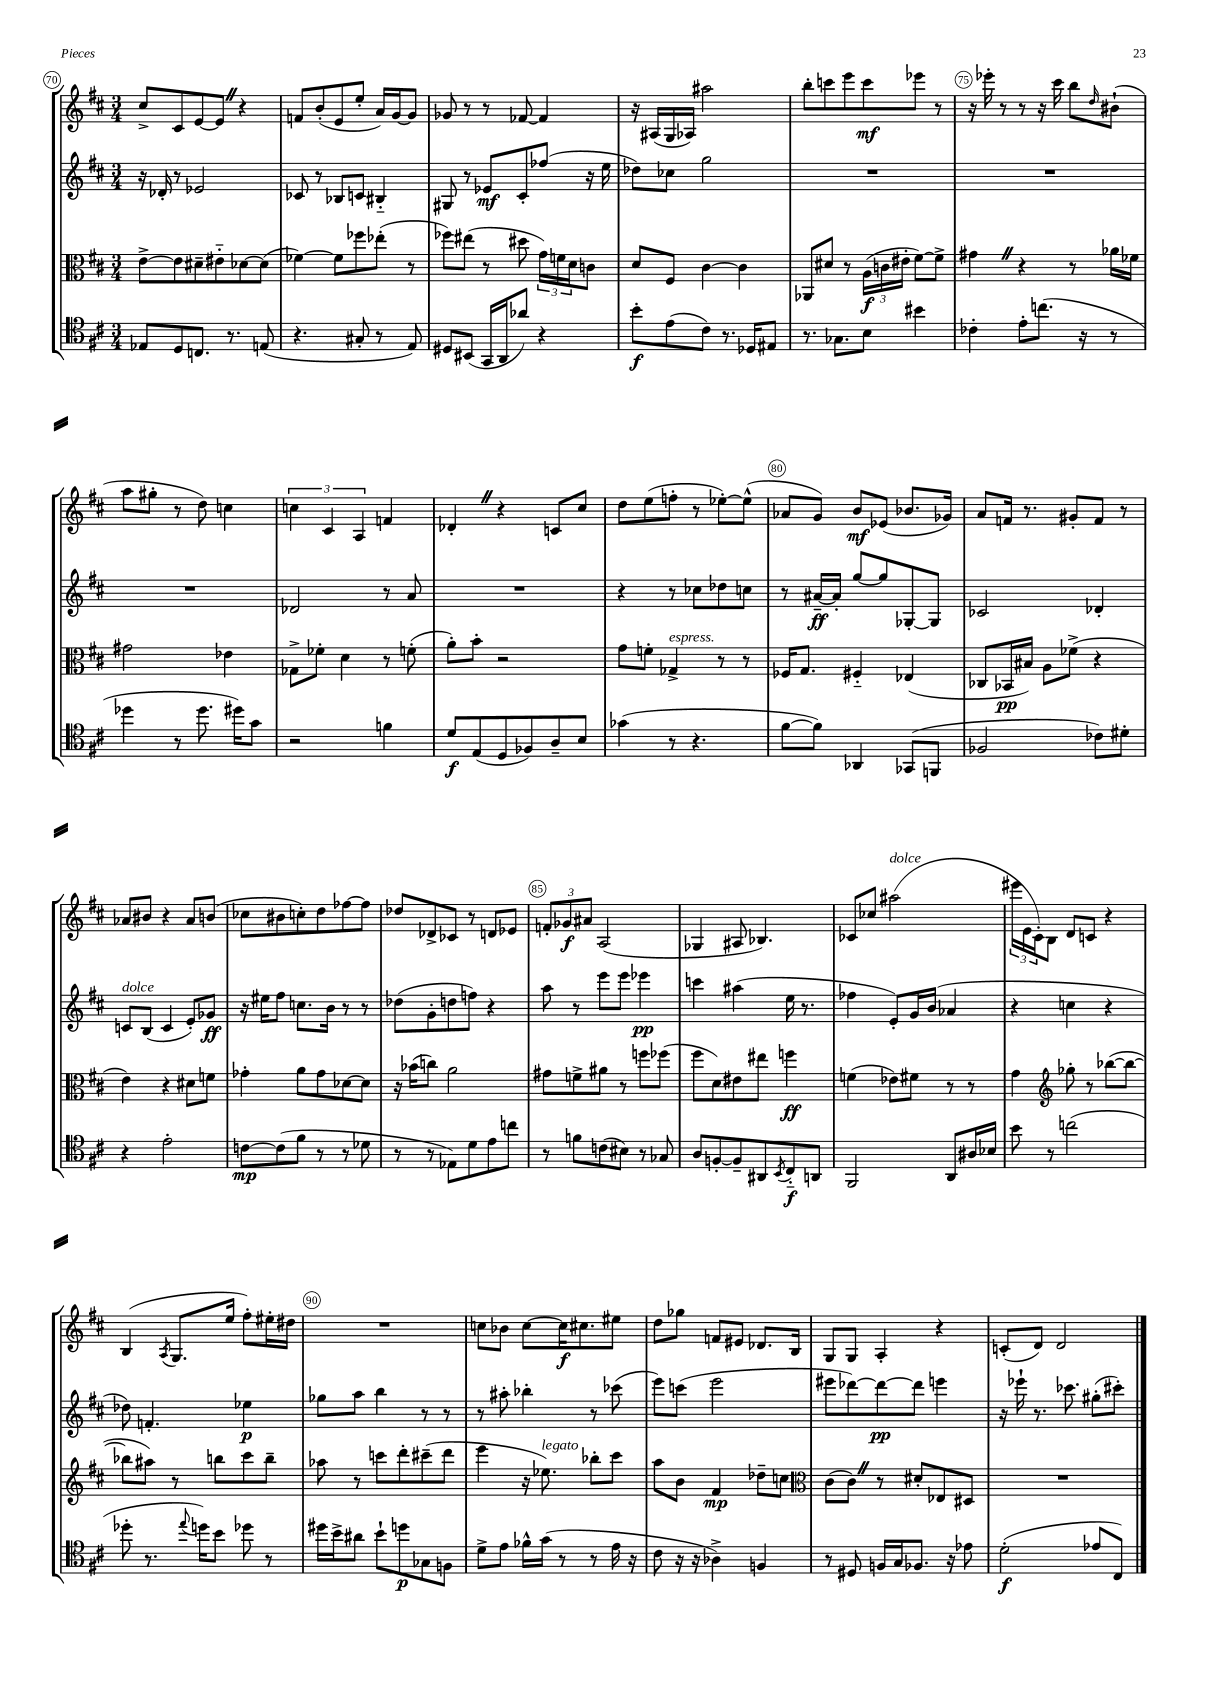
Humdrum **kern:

**kern	**dynam	**kern	**dynam	**kern	**dynam	**kern	**dynam
*part4	*part4	*part3	*part3	*part2	*part2	*part1	*part1
*staff4	*staff4	*staff3	*staff3	*staff2	*staff2	*staff1	*staff1
*clefC4	*	*clefC3	*	*clefG2	*	*clefG2	*
*k[f#c#]	*	*k[f#c#]	*	*k[f#c#]	*	*k[f#c#]	*
*M3/4	*	*M3/4	*	*M3/4	*	*M3/4	*
=70	=70	=70	=70	=70	=70	=70	=70
8E-X/L	.	[8e^\L	.	16r	.	8cc#^/L	.
.	.	.	.	16d-X'/	.	.	.
8D/	.	8e\]	.	8r	.	8c#/	.
8.Cn/J	.	8d#X~\	.	2e-X/	.	[8e/	.
.	.	8e#X\	.	.	.	8eZ/J]	.
8.r	.	.	.	.	.	.	.
.	.	[8d-X\	.	.	.	4r	.
(8En/	.	(8d-\J]	.	.	.	.	.
=71	=71	=71	=71	=71	=71	=71	=71
4.r	.	[4f-X\)	.	8c-X/	.	8fn/L	.
.	.	.	.	8r	.	(8b'/	.
.	.	8f-\L]	.	8B-X/L	.	8e/	.
8G#X'/	.	8ff-X\	.	8cn/J	.	8ee'/J	.
8r	.	(8ee-X'\J	.	4B#X/	.	16a/LL)	.
.	.	.	.	.	.	[16g/J	.
8E/)	.	8r	.	.	.	8g/J]	.
=72	=72	=72	=72	=72	=72	=72	=72
8D#X/L	.	8ff-X\L)	.	8G#X/	.	8g-X/	.
(8BB#X/J	.	(8ee#X\J	.	8r	.	8r	.
16GG/LL	.	8r	.	8e-X/L	mf	8r	.
16AA/J	.	.	.	.	.	.	.
8a-X/J)	.	8dd#X\	.	8c#'/	.	[8f-X/	.
4r	.	24g\LL)	.	(8ff-X/J	.	4f-/]	.
.	.	24fn\	.	.	.	.	.
.	.	24d\J	.	.	.	.	.
.	.	8cn\J	.	16r	.	.	.
.	.	.	.	16ee\	.	.	.
=73	=73	=73	=73	=73	=73	=73	=73
8b'\L	f	8d/L	.	8dd-X\L)	.	16r	.
.	.	.	.	.	.	(16A#X/LL	.
(8e\	.	8F#/J	.	8cc-X\J	.	16G/	.
.	.	.	.	.	.	16A-X/JJ)	.
8c#\J)	.	[4c#\	.	2gg\	.	2aa#X\	.
8.r	.	.	.	.	.	.	.
.	.	4c#\]	.	.	.	.	.
16D-X/KL	.	.	.	.	.	.	.
8E#X/J	.	.	.	.	.	.	.
=74	=74	=74	=74	=74	=74	=74	=74
8.r	.	8AA-X/L	.	2.r	.	8bb'\L	.
.	.	8d#X/J	.	.	.	8cccn\	.
8.G-X\L	.	.	.	.	.	.	.
.	.	8r	.	.	.	8eee\	.
8B\J	.	(24A\LL	f	.	.	8ccc\	mf
.	.	24cn\	.	.	.	.	.
.	.	24e#X'\JJ	.	.	.	.	.
4b#X\	.	[8f#\L)	.	.	.	8eee-X\J	.
.	.	8f#^\J]	.	.	.	8r	.
=75	=75	=75	=75	=75	=75	=75	=75
4c-X'\	.	4g#XZ\	.	2.r	.	16r	.
.	.	.	.	.	.	16eee-X'\	.
.	.	.	.	.	.	8r	.
8e'\L	.	4r	.	.	.	8r	.
(8.ccn\J	.	.	.	.	.	16r	.
.	.	.	.	.	.	16ccc#\	.
.	.	8r	.	.	.	8bb\L	.
16r	.	.	.	.	.	.	.
.	.	.	.	.	.	16qqdd/	.
8r	.	16a-X\LL	.	.	.	(8b#X`\J	.
.	.	16f-X\JJ	.	.	.	.	.
!!LO:LB:g=z
=76	=76	=76	=76	=76	=76	=76	=76
4dd-X\	.	2g#X\	.	2.r	.	8aa\L	.
.	.	.	.	.	.	8gg#X'\J	.
8r	.	.	.	.	.	8r	.
8.dd-\	.	.	.	.	.	8dd\)	.
.	.	4e-X\	.	.	.	4ccn\	.
16dd#X\KL)	.	.	.	.	.	.	.
8g\J	.	.	.	.	.	.	.
=77	=77	=77	=77	=77	=77	=77	=77
2r	.	8G-X^\L	.	2d-X/	.	6ccn\	.
.	.	8f-X'\J	.	.	.	.	.
.	.	.	.	.	.	6c#/	.
.	.	4d\	.	.	.	.	.
.	.	.	.	.	.	6A/	.
4fn\	.	8r	.	8r	.	4fn/	.
.	.	(8fn'\	.	8a/	.	.	.
=78	=78	=78	=78	=78	=78	=78	=78
8d/L	f	8a'\L)	.	2.r	.	4d-X'Z/	.
(8E/	.	8b'\J	.	.	.	.	.
8D/	.	2r	.	.	.	4r	.
8F-X/)	.	.	.	.	.	.	.
8A~/	.	.	.	.	.	8cn/L	.
8B/J	.	.	.	.	.	8cc#/J	.
=79	=79	=79	=79	=79	=79	=79	=79
(4g-X\	.	8g\L	.	4r	.	8dd\L	.
.	.	8fn'\J	.	.	.	(8ee\	.
!	!	!LO:TX:a:i:t=espress.	!	!	!	!	!
8r	.	4G-X^/	.	8r	.	8ffn'\J	.
4.r	.	.	.	8cc-X\L	.	8r	.
.	.	8r	.	8dd-X\	.	[8ee-X'\L)	.
.	.	8r	.	8ccn\J	.	(8ee-^^\J]	.
=80	=80	=80	=80	=80	=80	=80	=80
[8f#\L	.	16F-X/KL	.	8r	.	8a-X/L	.
.	.	8.G/J	.	.	.	.	.
8f#\J])	.	.	.	[16a#X~/LL	ff	8g/J)	.
.	.	.	.	16a#'/JJ]	.	.	.
4AA-X/	.	4F#X/	.	[8gg/L	.	8b/L	mf
.	.	.	.	8gg/]	.	(8e-X/J	.
(8GG-X/L	.	(4E-X/	.	[8G-X'/	.	8.b-X/L	.
8FFn/J	.	.	.	8G-/J]	.	.	.
.	.	.	.	.	.	16g-X/Jk)	.
=81	=81	=81	=81	=81	=81	=81	=81
2F-X/	.	8C-X/L	.	2c-X/	.	8a/L	.
.	.	16BB-X/L	pp	.	.	16fn/Jk	.
.	.	16B#X/JJ)	.	.	.	8.r	.
.	.	8A\L	.	.	.	.	.
.	.	(8f-X^\J	.	.	.	8g#X'/L	.
8c-X\L)	.	4r	.	4d-X'/	.	8f/J	.
8d#X'\J	.	.	.	.	.	8r	.
!!LO:LB:g=z
=82	=82	=82	=82	=82	=82	=82	=82
!	!	!	!	!LO:TX:a:i:t=dolce	!	!	!
4r	.	4e\)	.	8cn/L	.	8a-X/L	.
.	.	.	.	(8B/J	.	8b#X/J	.
2e'\	.	4r	.	4c/	.	4r	.
.	.	8d#X\L	.	8e'/L)	.	8a-/L	.
.	.	8fn\J	.	8g-X/J	ff	(8bn/J	.
=83	=83	=83	=83	=83	=83	=83	=83
[8cn\L	mp	4g-X'\	.	16r	.	8cc-X\L	.
.	.	.	.	16ee#X\KL	.	.	.
(8c\]	.	.	.	8ff#\J	.	8b#X\	.
8f#\J	.	8a\L	.	8.ccn\L	.	8ccn'\)	.
8r	.	8g-\	.	.	.	8dd\	.
.	.	.	.	16b\Jk	.	.	.
8r	.	[8d-X\	.	8r	.	[8ff-X\	.
8d-X\	.	8d-\J]	.	8r	.	8ff-\J]	.
=84	=84	=84	=84	=84	=84	=84	=84
8r	.	16r	.	(8dd-X\L	.	8dd-X/L	.
.	.	(16b-X\KL	.	.	.	.	.
8r	.	8ccn\J)	.	8g'\	.	8d-X^/	.
8E-X\L)	.	2a\	.	8ddn\	.	8c-X/J	.
8d\	.	.	.	8ffn\J)	.	8r	.
8e\	.	.	.	4r	.	8dn/L	.
8ccn\J	.	.	.	.	.	8e-X/J	.
=85	=85	=85	=85	=85	=85	=85	=85
8r	.	8g#X\L	.	8aa\	.	12fn'/L	.
.	.	.	.	.	.	12g-X/	f
8fn\L	.	8fn^\	.	8r	.	.	.
.	.	.	.	.	.	12a#X/J	.
(8cn\	.	8a#X\J	.	8eee\L	.	(2A/	.
8B#X\J)	.	8r	.	8eee\J	.	.	.
8r	.	8ffn\L	.	4eee-X\	pp	.	.
8G-X/	.	(8ff-X\J	.	.	.	.	.
=86	=86	=86	=86	=86	=86	=86	=86
8A/L	.	8ff#\L	.	4cccn\	.	4G-X/	.
[8Fn'/	.	8d\)	.	.	.	.	.
8F~/]	.	8e#X\	.	(4aa#X\	.	8A#X/	.
8AA#X/	.	8ee#X\J	.	.	.	4.B-X/)	.
8qBB/	.	.	.	.	.	.	.
8C#/	f	4ffn\	ff	16ee\	.	.	.
.	.	.	.	8.r	.	.	.
8AAn/J	.	.	.	.	.	.	.
=87	=87	=87	=87	=87	=87	=87	=87
2FF#/	.	(4fn\	.	4ff-X\	.	8c-X/L	.
.	.	.	.	.	.	8cc-X/J	.
!	!	!	!	!	!	!LO:TX:a:i:t=dolce	!
.	.	8e-X\L)	.	8e'/L)	.	(2aa#X\	.
.	.	8f#X\J	.	16g/L	.	.	.
.	.	.	.	(16b/JJ	.	.	.
8AA/L	.	8r	.	4a-X/	.	.	.
16A#X/L	.	8r	.	.	.	.	.
16B-X/JJ	.	.	.	.	.	.	.
=88	=88	=88	=88	=88	=88	=88	=88
8b\	.	4g\	.	4r	.	24eee#X\LL	.
.	.	.	.	.	.	24e\	.
.	.	.	.	.	.	24c#'\J)	.
8r	.	.	.	.	.	8B\J	.
*	*	*clefG2	*	*	*	*	*
(2ccn\	.	8gg-X'\	.	4ccn\	.	8d/L	.
.	.	8r	.	.	.	8cn/J	.
.	.	([8bb-X\L	.	4r	.	4r	.
.	.	8bb-\J_	.	.	.	.	.
!!LO:LB:g=z
=89	=89	=89	=89	=89	=89	=89	=89
8dd-X'\	.	8bb-X\L]	.	8dd-X\)	.	(4B/	.
8.r	.	8aa#X\J)	.	4.fn'/	.	.	.
.	.	.	.	.	.	8qA/	.
.	.	8r	.	.	.	8.G/L	.
8qqee/	.	.	.	.	.	.	.
16ddn\KL)	.	.	.	.	.	.	.
8b\J	.	8bbn\L	.	.	.	.	.
.	.	.	.	.	.	16ee/Jk	.
8dd-X\	.	8ccc#\	.	4ee-X\	p	8ff#'\L)	.
8r	.	8bb~\J	.	.	.	16ee#X'\L	.
.	.	.	.	.	.	16dd#X\JJ	.
=90	=90	=90	=90	=90	=90	=90	=90
16dd#X\LL	.	8aa-X\	.	8gg-X\L	.	2.r	.
16b^\J	.	.	.	.	.	.	.
8a#X\J	.	8r	.	8aa\J	.	.	.
8b`\L	.	8cccn\L	.	4bb\	.	.	.
8ddn\	p	8ddd'\	.	.	.	.	.
8G-X\	.	(8ccc#X~\	.	8r	.	.	.
8Fn\J	.	8ddd\J	.	8r	.	.	.
=91	=91	=91	=91	=91	=91	=91	=91
8d^\L	.	4eee\	.	8r	.	8ccn\L	.
8e\J	.	.	.	8aa#X'\	.	8b-X\J	.
16f-X^^\LL	.	16r	.	4bb-X'\	.	[8cc\L	.
!	!	!LO:TX:a:i:t=legato	!	!	!	!	!
(16g\JJ	.	8.ee-X\)	.	.	.	.	.
8r	.	.	.	.	.	16cc\K]	f
.	.	.	.	.	.	8.cc#X\	.
8r	.	8bb-X'\L	.	8r	.	.	.
16e\	.	8ccc#\J	.	(8ccc-X\	.	8ee#X\J	.
16r	.	.	.	.	.	.	.
=92	=92	=92	=92	=92	=92	=92	=92
8c#\	.	8aa\L	.	8eee\L)	.	8dd\L	.
16r	.	8b\J	.	(8cccn\J	.	8gg-X\J	.
16r	.	.	.	.	.	.	.
4A-X^\)	.	4f#/	mp	2eee\	.	8fn/L	.
.	.	.	.	.	.	8e#X/J	.
4Fn/	.	8dd-X~\L	.	.	.	8.d-X/L	.
.	.	8ccn\J	.	.	.	.	.
.	.	.	.	.	.	16B/Jk	.
=93	=93	=93	=93	=93	=93	=93	=93
*	*	*clefC3	*	*	*	*	*
8r	.	(8c#\L	.	8eee#X\L	.	8G/L	.
8D#X/	.	8c#Z\J)	.	[8ddd-X\)	.	8G/J	.
16Fn/LL	.	8r	.	8ddd-\_	pp	4A'/	.
16G/J	.	.	.	.	.	.	.
8.F-X/J	.	8d#X'/L	.	8ddd-\J]	.	.	.
.	.	8E-X/	.	4eeen\	.	4r	.
16r	.	.	.	.	.	.	.
8e-X\	.	8D#X/J	.	.	.	.	.
=94	=94	=94	=94	=94	=94	=94	=94
(2d'\	f	2.r	.	16r	.	(8cn'/L	.
.	.	.	.	16eee-X`\	.	.	.
.	.	.	.	8.r	.	8d/J)	.
.	.	.	.	.	.	2d/	.
.	.	.	.	8.ccc-X\	.	.	.
8e-X/L	.	.	.	(8gg#X'\L	.	.	.
8C#/J)	.	.	.	8ccc#X'\J)	.	.	.
==	==	==	==	==	==	==	==
*-	*-	*-	*-	*-	*-	*-	*-
